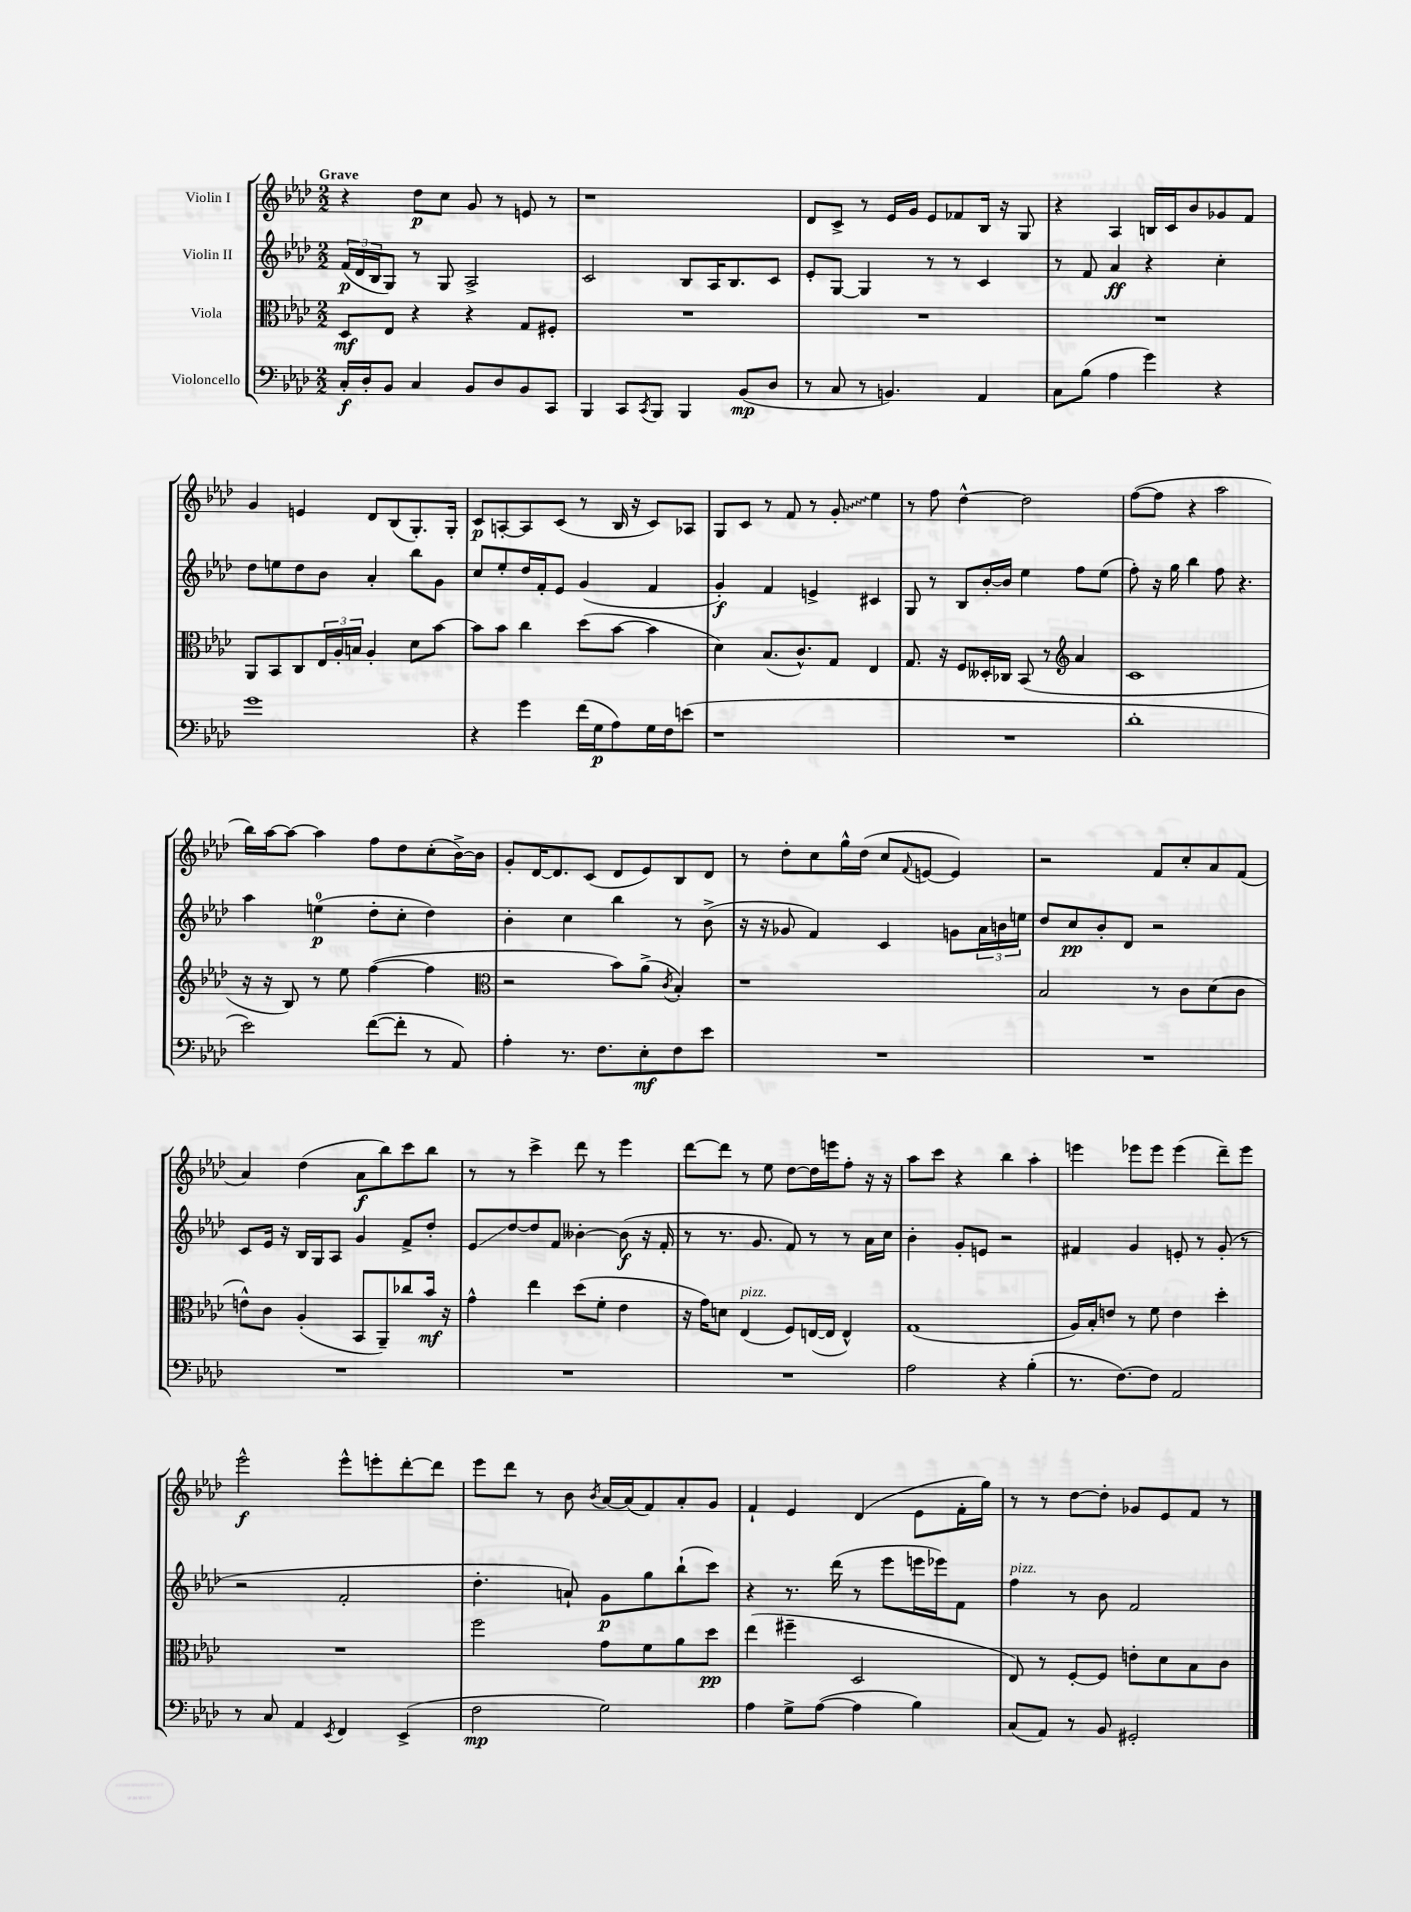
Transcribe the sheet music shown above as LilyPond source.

<<
\new StaffGroup <<
\new Staff = "s0" \with { instrumentName = "Violin I" } {
    \clef treble \key aes \major \numericTimeSignature \time 2/2 \tempo "Grave"
    r4 des''8\p c''8 g'8 r8 e'8 r8 |
    r1 |
    des'8 c'8-> r8 ees'16 g'16 ees'8 fes'8 bes16 r16 g8 |
    r4 aes4 b16 c'16 bes'8 ges'8 f'8 |
    g'4 e'4 des'8 bes8( g8.-.) g16-. |
    c'8\p a8~-. a8 c'8( r8 bes16 r16 c'8) aes8 |
    g8 c'8 r8 f'8 r8 \once \override Glissando.style = #'zigzag g'8-.\glissando ees''4 |
    r8 f''8 des''4~-^ des''2 |
    f''8~( f''8 r4 aes''2 |
    bes''16) aes''16~ aes''8~ aes''4 f''8 des''8 c''8-.( bes'16~->) bes'16 |
    g'8-. des'16~ des'8. c'8( des'8 ees'8) bes8 des'8 |
    r8 des''8-. c''8 g''16-^ des''16( c''8 \appoggiatura { f'8 } e'8~ e'4) |
    r2 f'8 c''8-. aes'8 f'8( |
    aes'4) des''4( aes'8\f bes''8) c'''8 bes''8 |
    r8 r8 c'''4-> des'''8 r8 ees'''4 |
    des'''8~ des'''8 r8 ees''8 des''8~ des''16 e'''16 f''8-. r16 r16 |
    aes''8 c'''8 r4 bes''4 aes''4-. |
    e'''4 ees'''8 ees'''8 ees'''4( des'''8--) ees'''8 |
    ees'''2-^\f ees'''8-^ e'''8-. des'''8~-. des'''8 |
    ees'''8 des'''8 r8 bes'8 \acciaccatura { bes'8 } aes'16~ aes'16( f'8) aes'8-. g'8 |
    f'4-! ees'4 des'4( ees'8 f'16-. g''16) |
    r8 r8 des''8~ des''8-. ges'8 ees'8 f'8 r8 \bar "|." |
}
\new Staff = "s1" \with { instrumentName = "Violin II" } {
    \clef treble \key aes \major \numericTimeSignature \time 2/2
    \tuplet 3/2 { f'16\p( des'16 bes16 } g8) r8 g8 aes2-> |
    c'2 bes8 aes16 bes8. c'8 |
    ees'8-. g8~ g4 r8 r8 c'4 |
    r8 f'8 aes'4\ff r4 c''4-. |
    des''8 e''8 des''8 bes'8 aes'4-. bes''8 g'8 |
    c''8 ees''8-. des''16 f'16-. ees'8 g'4( f'4 |
    g'4-.\f) f'4 e'4-> cis'4 |
    g8 r8 bes8 bes'16~-. bes'16 ees''4 f''8 ees''8( |
    f''8-.) r16 g''16 bes''4 f''8 r4. |
    aes''4 e''4-0\p( des''8-. c''8-. des''4) |
    bes'4-. c''4 bes''4 r8 bes'8->( |
    r16 r16 ges'8 f'4) c'4 g'8 \tuplet 3/2 { aes'16 b'16 e''16 } |
    des''8 c''8\pp bes'8-. des'8 r2 |
    c'8 ees'16 r16 bes16 g16 aes8 g'4 f'8-> des''8-. |
    ees'8\glissando des''8~ des''8 f'8 beses'4~-. beses'8\f( r16 f'16-. |
    r8 r8. g'8. f'8) r8 r8 aes'16 c''16 |
    bes'4-. g'8-. e'8 r2 |
    fis'4 g'4 e'8-. r8 g'8-.( r8 |
    r2 f'2-. |
    des''4.-. a'8-!) g'8\p g''8 bes''8-!( c'''8) |
    r4 r8. des'''16( r8 ees'''8 e'''16 ees'''16) f'8 |
    f''4^\markup { \italic "pizz." } r8 bes'8 f'2 \bar "|." |
}
\new Staff = "s2" \with { instrumentName = "Viola" } {
    \clef alto \key aes \major \numericTimeSignature \time 2/2
    des8\mf ees8 r4 r4 g8 fis8-. |
    R1 |
    R1 |
    R1 |
    aes,8 bes,8 c8 \tuplet 3/2 { ees16 aes16-. b16 } aes4-. des'8 bes'8~ |
    bes'8 bes'8 c''4 des''8( bes'8~ bes'4 |
    des'4) bes8.( c'8.-^) g8 ees4 |
    g8. r16 f8 deses16-. ces16 bes,8( r8 \clef treble aes'4 |
    c'1 |
    r16 r16 bes8) r8 ees''8 f''4~( f''4 |
    \clef alto r2 bes'8) aes'8->( \acciaccatura { c'8 } bes4-.) |
    r1 |
    bes2 r8 c'8 des'8( c'8 |
    e'8-^) c'8 aes4-.( bes,8 aes,8--) ces''8 bes'16\mf r16 |
    g'4-^ ees''4 des''8( f'8-. ees'4 |
    r16 g'16) d'8 ees4^\markup { \italic "pizz." }( f8) e16~( e16 e4-^) |
    g1( |
    aes16) bes16-. e'8 r8 f'8 e'4 des''4-. |
    R1 |
    f''2 g'8 f'8 aes'8 des''8\pp |
    ees''4( fis''4-- des2 |
    ees8) r8 f8~-. f8 e'8-. des'8 bes8 c'8 \bar "|." |
}
\new Staff = "s3" \with { instrumentName = "Violoncello" } {
    \clef bass \key aes \major \numericTimeSignature \time 2/2
    c16-.\f des16-. bes,8 c4 bes,8 des8 bes,8 c,8 |
    bes,,4 c,8 \acciaccatura { c,8 } bes,,8 bes,,4 bes,8\mp( des8 |
    r8 c8 r8 b,4.) aes,4 |
    c8 bes8( aes4 g'4) r4 |
    g'1 |
    r4 g'4 f'16( g16\p aes8) g16 f16 e'8( |
    r1 |
    R1 |
    des'1-. |
    ees'2) f'8~( f'8-. r8 aes,8) |
    aes4-. r8. f8. ees8-.\mf f8 ees'8 |
    R1 |
    R1 |
    R1 |
    R1 |
    R1 |
    aes2 r4 bes4-.( |
    r8. f8.~) f8 aes,2 |
    r8 c8 aes,4 \acciaccatura { ees,8 } f,4 ees,4->( |
    f2\mp g2) |
    aes4 g8-> aes8~( aes4 bes4) |
    c8( aes,8) r8 bes,8 gis,2-. \bar "|." |
}
>>
>>
\layout { \context { \Score \remove "Bar_number_engraver" } }
